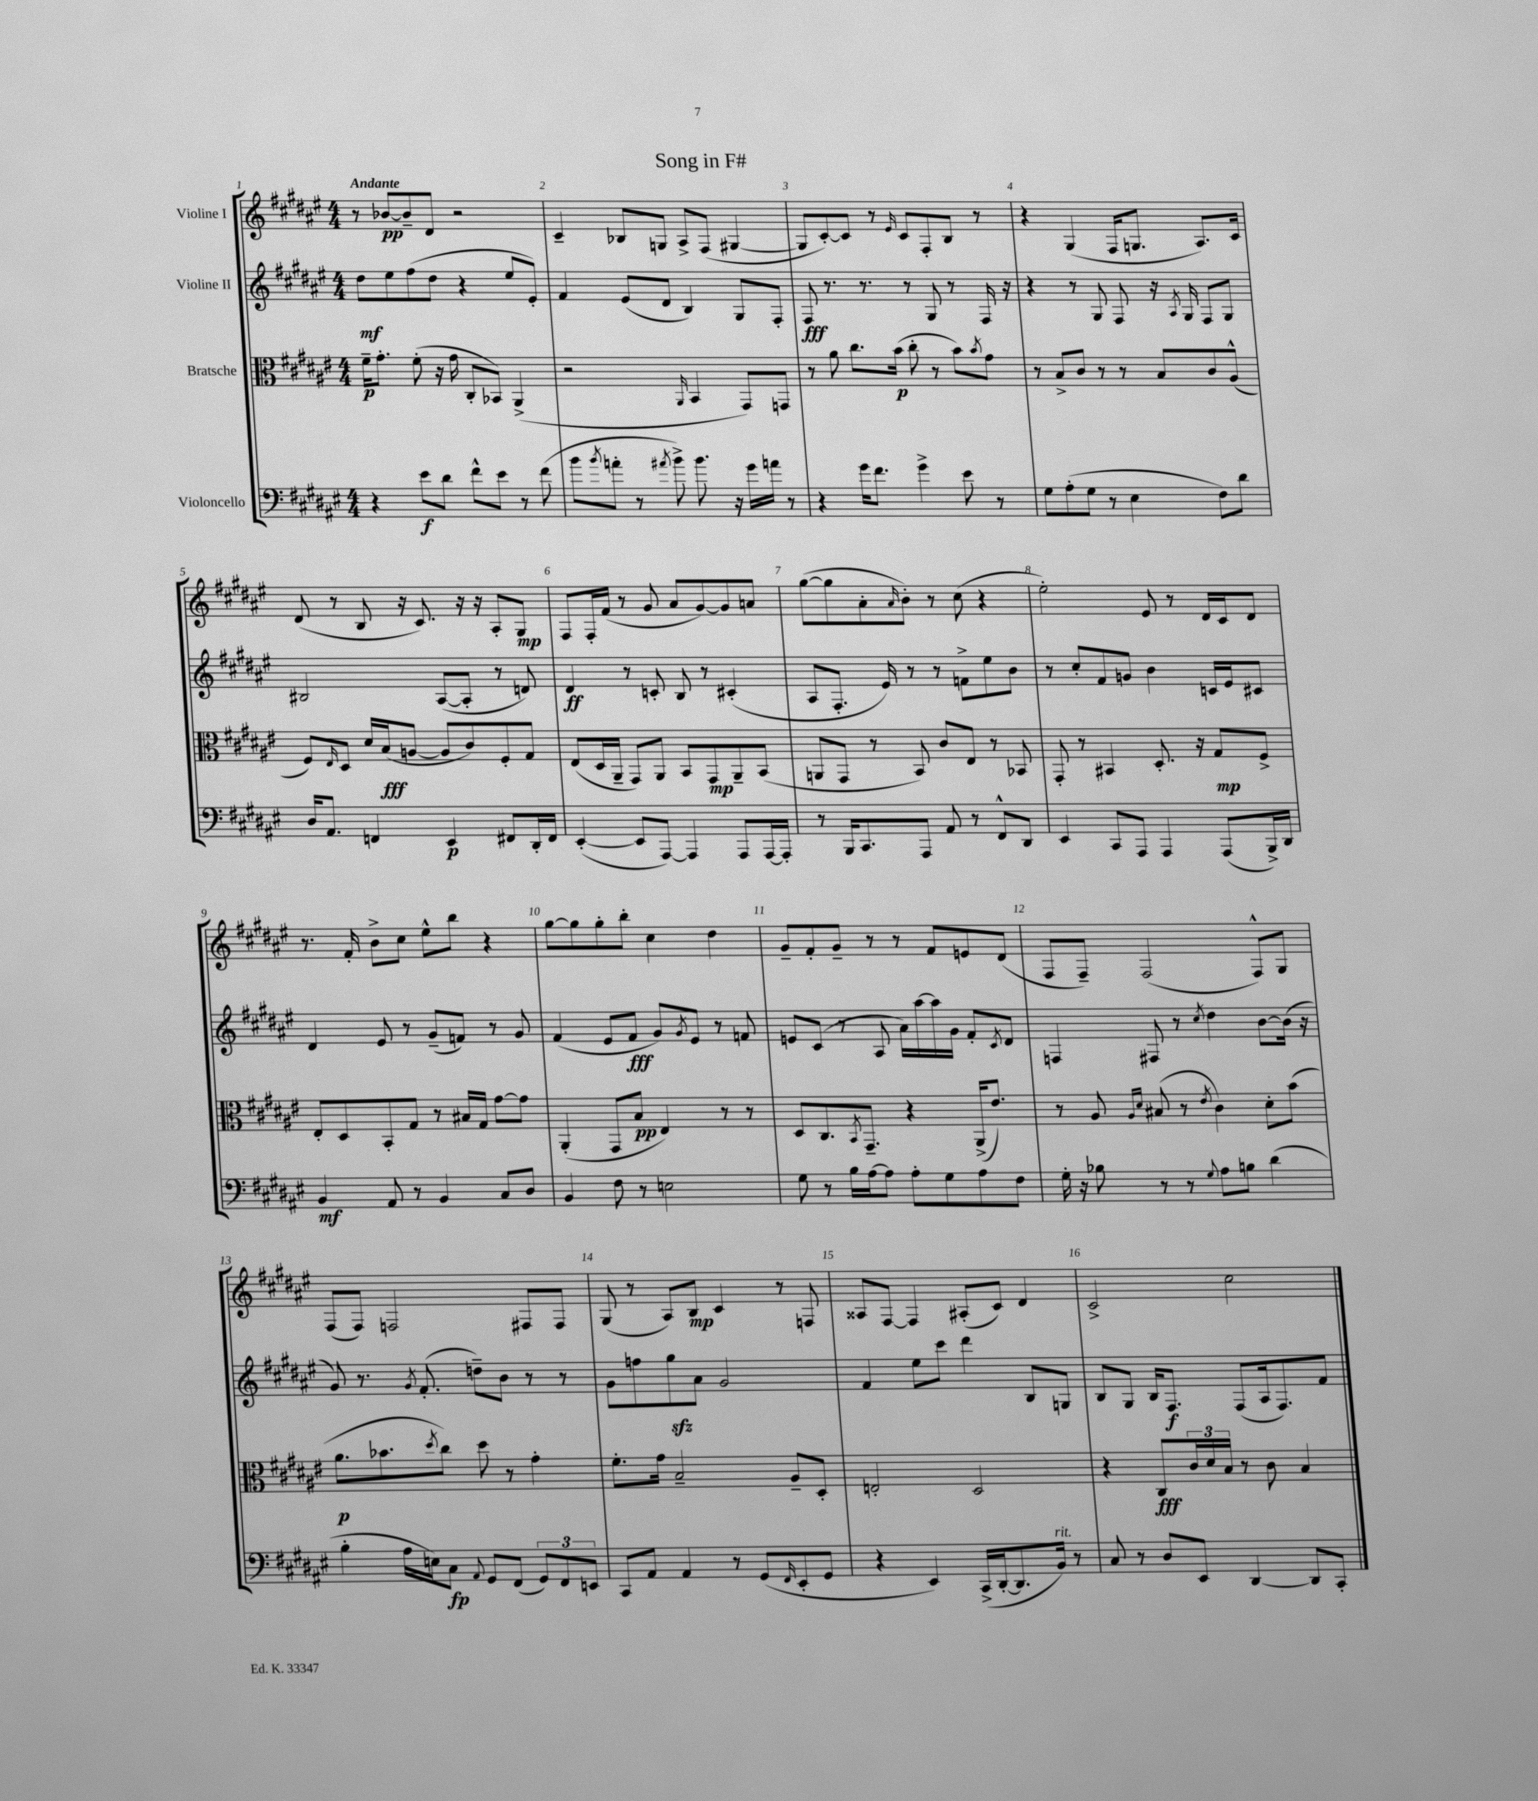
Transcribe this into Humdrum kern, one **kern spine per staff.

**kern	**kern	**kern	**kern
*staff4	*staff3	*staff2	*staff1
*clefF4	*clefC3	*clefG2	*clefG2
*k[f#c#g#d#a#e#]	*k[f#c#g#d#a#e#]	*k[f#c#g#d#a#e#]	*k[f#c#g#d#a#e#]
*M4/4	*M4/4	*M4/4	*M4/4
4r	16f#~\LK	8dd#\L	8r
.	8.g#'\J	.	.
.	.	8ee#\	[8b-/L
8e#\L	(8f#'\	(8ff#\	8b-~/]
8d#\J	16r	8dd#\J	8d#/J
.	16g#\	.	.
8f#^^\L	8C#'/L	4r	2r
8e#\J	8BB-/J)	.	.
8r	(4AA#^/	8ee#/L	.
(8f#\	.	8e#'/J)	.
=	=	=	=
8b\L	2r	4f#/	4c#~/
8qb/	.	.	.
8a'\J	.	.	.
8r	.	(8e#/L	8B-/L
8qa#/	.	.	.
8b^\)	.	8d#/J	8G/J
.	16qqAA#/	.	.
8.b\	4BB/	4B/)	8A#^/L
.	.	.	(8F#/J
16r	.	.	.
16g#\LL	8GG#/L)	8G#/L	[4G#/
16a\JJ	.	.	.
8r	8GG/J	8F#'/J	.
=	=	=	=
4r	8r	8F#/	8G#/]L
.	8a#\	8.r	[8c#'/)
16g#\LK	8.cc#\L	.	8c#/]J
8.f#\J	.	8.r	.
.	.	.	8r
.	(16b\Jk	.	.
.	.	.	16qqe#/
4g#^\	8cc#'\	8r	8c#/L
.	8r	8G#/	8F#'/
8e#\	8b\L)	8r	8B/J
.	8qb/	.	.
8r	8g#\J	16F#/	8r
.	.	16r	.
=	=	=	=
8G#\L	8r	4r	4r
(8A#'\	8B^/L	.	.
8G#\J	8c#/J	8r	(4G#/
8r	8r	8G#/	.
4E#\	8r	8F#/	16F#/LK
.	.	.	8.G/J
.	8B/L	16r	.
.	.	8qA#/	.
.	.	16G#/	.
8F#\L)	8c#/	8F#/L	8.A#/L)
8d#\J	(8A#^^/J	8G#/J	.
.	.	.	16c#/Jk
=	=	=	=
16D#/LK	8F#/L)	2B#/	(8d#/
8.AA#/J	.	.	.
.	16qqE#/	.	.
.	8D#/J	.	8r
4FF/	16d#/LL	.	8B/
.	(16B/J	.	.
.	[8A/J	.	16r
.	.	.	8.c#/)
4EE#/	8A/]L	([8A#/L	.
.	8c#/)	8A#'/]J	16r
.	.	.	16r
8FF#/L	8F#'/	8r	8A#'/L
16DD#'/L	8G#/J	8d/)	8G#/J
16FF#/JJ	.	.	.
=	=	=	=
([4EE#'/	(8E#/L	4d#/	8F#/L
.	16D#/L	.	16F#'/L
.	16AA#~/JJ	.	(16f#/JJ
8EE#/]L	8GG#/L)	8r	8r
[8AAA#/J)	8AA#/J	8c'/	8g#/
4AAA#/]	8BB/L	8B/	8a#/L
.	8GG#/	8r	[8g#/)
8AAA#/L	8AA#~/	(4c#'/	8g#/]
[16AAA#/L	(8BB/J	.	8a/J
16AAA#'/]JJ	.	.	.
=	=	=	=
8r	8AA/L	8A#/L	([8gg#\L
16BBB/LK	8GG#/J	8.F#'/J	8gg#\]
8.CC#/	.	.	.
.	8r	.	8a#'\
.	.	16e#/)	.
.	.	.	16qqa#/
8AAA#/J	8BB/)	8r	8b'\J)
8AA#/	8c#/L	8r	8r
8r	8E#/J	8f^\L	(8cc#\
8FF#^^/L	8r	8ee#\	4r
8DD#/J	8BB-/	8b\J	.
=	=	=	=
4EE#/	8GG#'/	8r	2ee#'\)
.	8r	8cc#'/L	.
8CC#/L	4BB#/	8f#/	.
8AAA#/J	.	8g/J	.
4AAA#/	8.D#'/	4b\	8e#/
.	.	.	8r
.	16r	.	.
(8AAA#/L	8G#/L	16c/LL	16d#/LL
.	.	16e#/J	16c#/J
16BBB^/L)	8F#^/J	8c#/J	8d#/J
16DD#/JJ	.	.	.
=	=	=	=
4BB/	8E#'/L	4d#/	8.r
.	8D#/	.	.
.	.	.	16f#'/
8AA#/	8BB'/	8e#/	8b^\L
8r	8G#/J	8r	8cc#\J
4BB/	8r	(8g#~/L	8ee#^^\L
.	16B#/LL	8f/J)	8bb\J
.	16G#/JJ	.	.
8C#/L	[8g#\L	8r	4r
8D#/J	8g#\]J	8g#/	.
=	=	=	=
4BB/	(4AA#'/	(4f#/	[8gg#\L
.	.	.	8gg#\]
8F#\	8GG#/L	8e#/L	8gg#'\
8r	8B/J	8f#/J	8bb'\J
2E\	4E#/)	8g#/L)	4cc#\
.	.	8qg#/	.
.	.	8e#/J	.
.	8r	8r	4dd#\
.	8r	8f/	.
=	=	=	=
8G#\	8D#/L	8e/L	8g#~/L
8r	8.C#/	(8c#/J	8f#'/
16B\LL	.	8r	8g#~/J
.	8qBB/	.	.
[16A#\J	8.GG#~/J	.	.
8A#\]J	.	8A#/	8r
8A#'\L	4r	16a#\LL)	8r
.	.	[16aa#\	.
8G#\	.	16aa#\]	8f#/L
.	.	16g#\JJ	.
8A#\	(16AA#^/LK	8f#'/L	8e/
.	8.e#/J)	.	.
.	.	8qc#/	.
8F#\J	.	8d#/J	(8d#/J
=	=	=	=
16G#'\	8r	4F/	8F#/L
16r	.	.	.
8B-\	8A#/	.	8F#~/J)
.	16qqA#/LL	.	.
.	16qqd#/JJ	.	.
8r	(8B#/	8F#/	(2F#/
8r	8r	8r	.
8qqG#/	8qe#/	8qcc#/	.
8A#\L	4c#\)	4dd#\	.
8B\J	.	.	.
(4d#\	8d#'\L	[8b\L	8F#^^/L)
.	(8b\J	(16b\]Jk	8G#/J
.	.	16r	.
=	=	=	=
4B'\	8.a#\L	8g#/)	(8F#/L
.	.	8.r	8F#/J)
.	8.b-\	.	.
16A#\LL	.	.	2F/
.	.	8qg#/	.
16E\J)	.	(8.f#'/	.
.	8qdd#/	.	.
8C#\J	8cc#\J)	.	.
8qqAA#/	.	.	.
8GG#/L	8dd#\	8dd~\L)	.
(8FF#/J	8r	8b\J	.
12GG#/L)	4g#'\	8r	8F#/L
12FF#/	.	.	.
.	.	8r	8F#/J
12EE/J	.	.	.
=	=	=	=
8CC#/L	8.f#'\L	8g#\L	(8G#/
8AA#/J	.	8ff\	8r
.	16g#\Jk	.	.
4AA#/	2B~/	8gg#\	8A#/L)
.	.	8a#\J	8B/J
8r	.	2g#/	4c#/
(8GG#/L	.	.	.
16qqFF#/	.	.	.
8EE#'/	8A#~/L	.	8r
8GG#/J	8D#'/J	.	8F/
=	=	=	=
4r	2E'/	4f#/	8A##/L
.	.	.	[8F#/J
4EE#/)	.	8ee#\L	4F#/]
.	.	8ccc#\J	.
(16CC#^/LL	2D#/	4ddd#\	(8A#'/L
[16DD#'/J	.	.	.
8.DD#/]	.	.	8c#/J)
.	.	8B/L	4d#/
16BB/Jk)	.	.	.
8r	.	8G/J	.
=	=	=	=
8C#/	4r	8B/L	2c#^/
8r	.	8G#/J	.
8D#/L	8C#/L	16B/LK	.
.	.	8.F#/J	.
8EE#/J	24c#/L	.	.
.	24d#/	.	.
.	24B/JJ	.	.
[4DD#/	8r	(8F#/L	2cc#\
.	8c#\	16A#/k	.
.	.	8.F#/)	.
8DD#/]L	4B/	.	.
8CC#'/J	.	8f#/J	.
==	==	==	==
*-	*-	*-	*-
